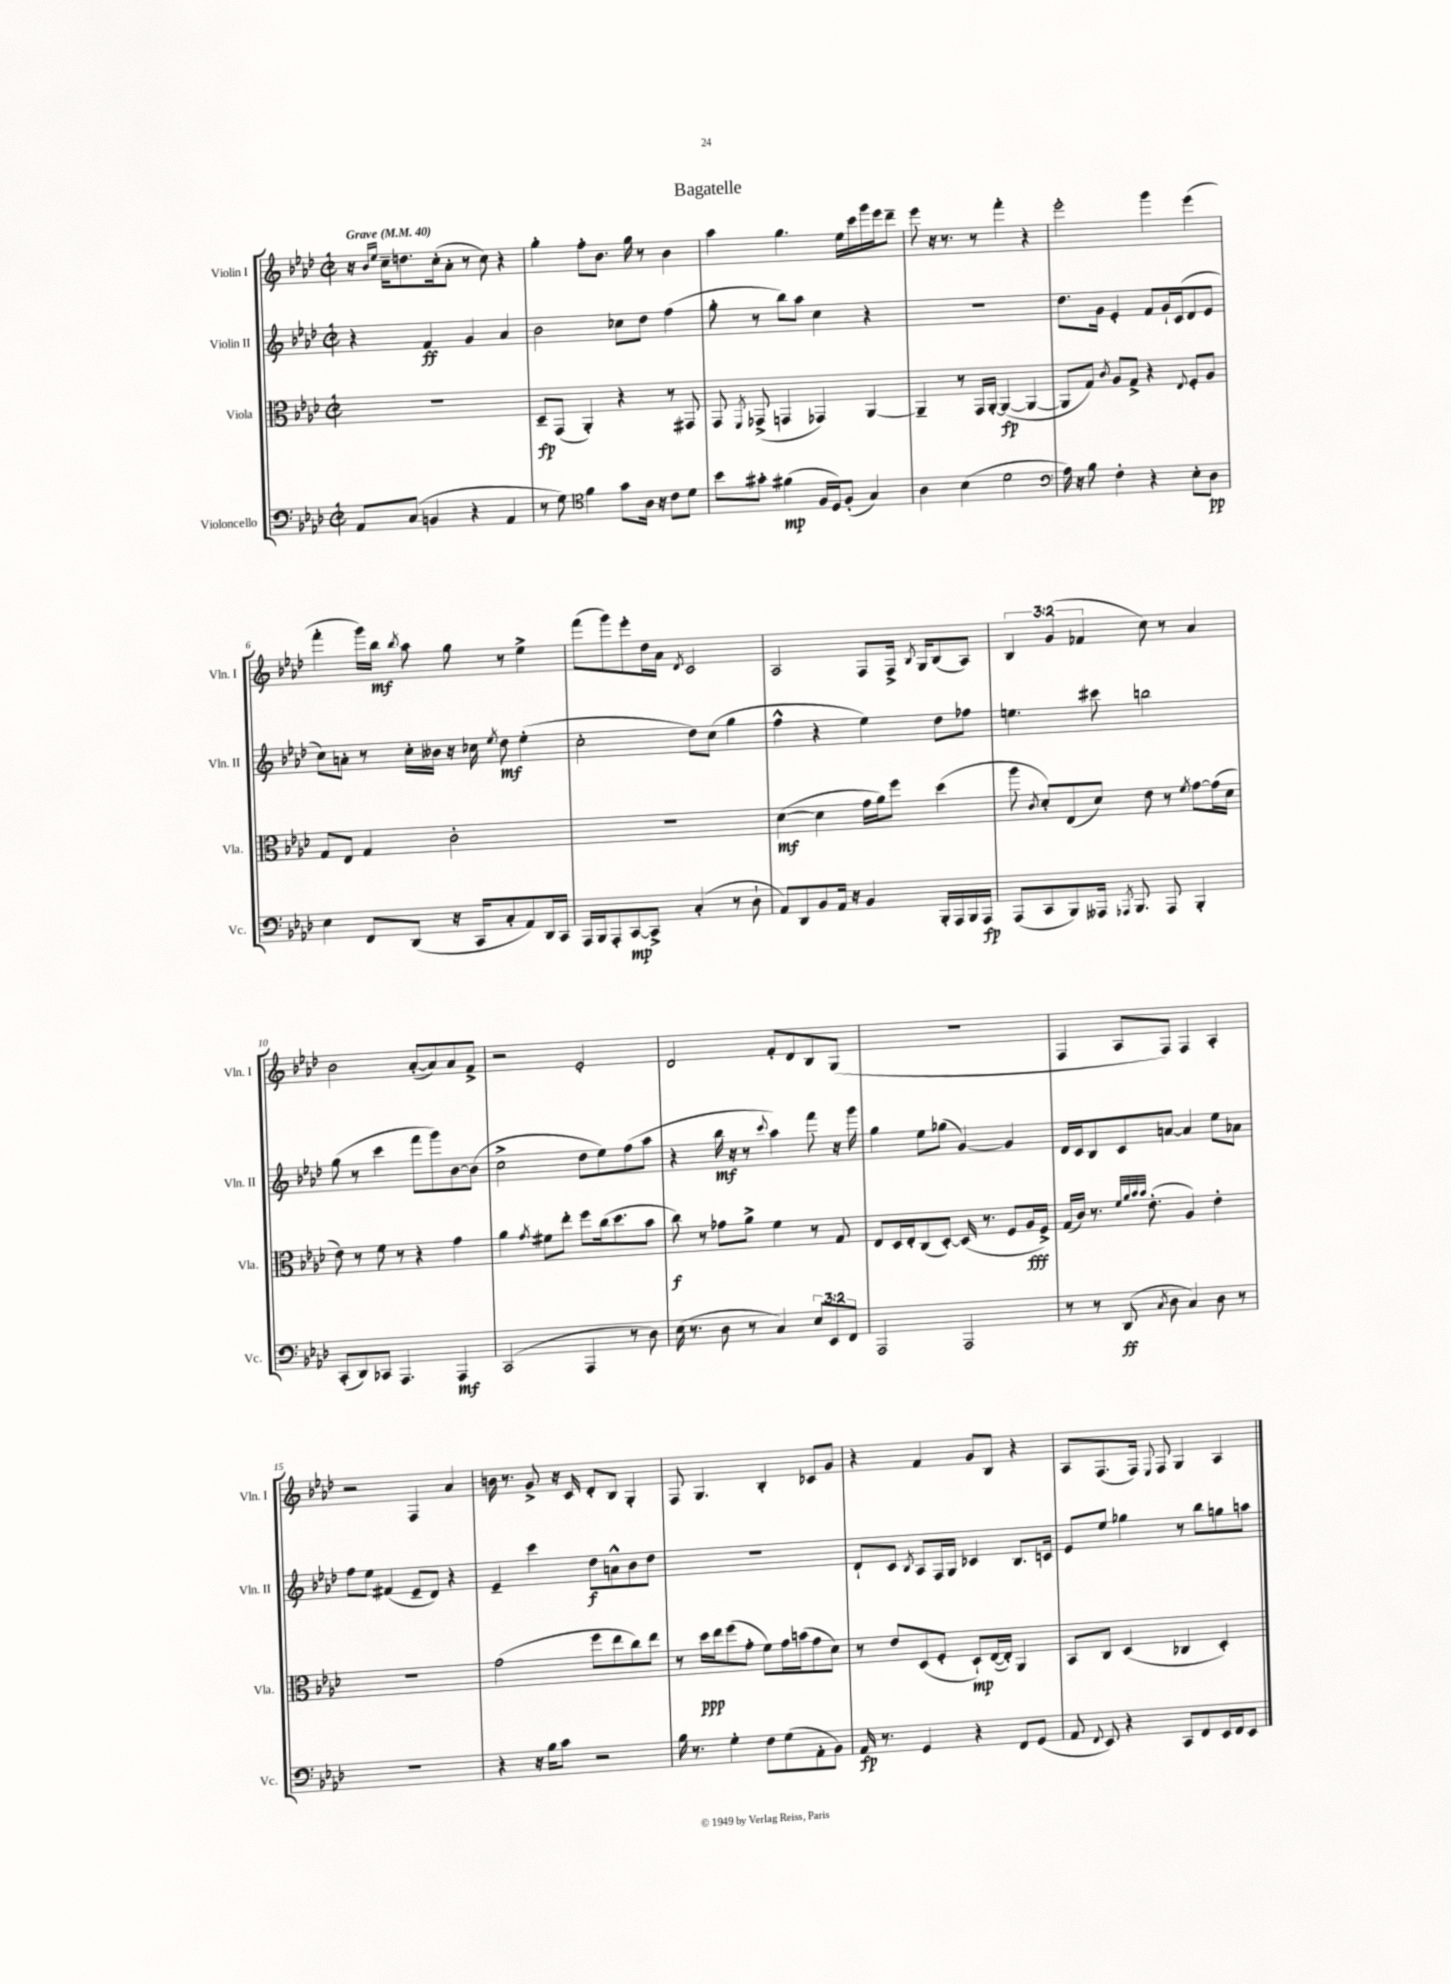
\header { title = "Bagatelle" }
<<
\new StaffGroup <<
\new Staff = "s0" \with { instrumentName = "Violin I" shortInstrumentName = "Vln. I" } {
    \clef treble \key aes \major \defaultTimeSignature \time 2/2 \override Staff.TupletNumber.text = #tuplet-number::calc-fraction-text \tempo "Grave" 4 = 40
    \autoBeamOff r16 \grace { bes'16[ ees''16] } c''16[-- d''8. c''16-.( aes'8]-. r8 c''8) r4 |
    g''4-. f''8[-. bes'8.] g''16 r8 bes'4 |
    aes''4 g''4. ees''16[ c'''16 g'''16 ees'''16 des'''8]-- |
    ees'''8 r16 r8. r8 f'''4-. r4 |
    ees'''2-. g'''4 ees'''4( |
    f'''4-. g'''16[) bes''16]\mf \acciaccatura { bes''8 } aes''8 g''8 r8 ees''4-> |
    f'''8[( g'''8) ees'''8-. des''16 aes'16] \acciaccatura { des'8 } c'2 |
    aes2 f8[ f16]-> \acciaccatura { bes8 } g16[ bes8( aes8]) |
    \tuplet 3/2 { bes4 g'4( fes'4 } c''8) r8 aes'4 |
    bes'2 aes'8[~-.( aes'8) aes'8 f'8]-> |
    r2 ees'2-. |
    des'2 f'8[-. des'8 bes8 g8]( |
    R1 |
    f4 aes8[ f8]) f4 aes4-. |
    r2 f4 aes'4 |
    b'16 r8. g'8-> r16 c'16 des'8[-. bes8] g4-. |
    f8 g4. bes4-. ces'8[ g'8] |
    r4 f'4 g'8[ bes8] r4 |
    aes8[ f8.( f16]) \appoggiatura { ees8 } f8 g4 aes4 \bar "|." |
}
\new Staff = "s1" \with { instrumentName = "Violin II" shortInstrumentName = "Vln. II" } {
    \clef treble \key aes \major \defaultTimeSignature \time 2/2
    \autoBeamOff r4 f'4\ff g'4 aes'4 |
    bes'2 ces''8[ des''8] f''4( |
    g''8-. r8 bes''8[) aes''8] c''4 r4 |
    R1 |
    des''8.[ g'16] ees'4-. f'8[ g'16-! c'16( des'8 ees'8] |
    c''8[) a'8]-. r8 c''16[-. beses'16] r16 ces''16 \acciaccatura { ees''8 } des''8\mf ees''4-.( |
    c''2-. des''8[) c''8]( g''4 |
    f''4-^ r4 ees''4) des''8[ fes''8] |
    e''4. cis'''8 b''2 |
    g''8( r8 c'''4 f'''8[ g'''8) bes'8~ bes'8]( |
    c''2-> des''8[ ees''8) f''8( aes''8] |
    r4 bes''16\mf r16 r8 \appoggiatura { c'''8 } aes''4) f'''8 r16 g'''16 |
    g''4 ees''8[ ges''8]( g'4~) g'4 |
    des'16[ c'16 bes8 c'8 a'8]~ a'4 ees''8[ aes'8] |
    f''8[ ees''8] fis'4( ees'8[-- des'8]) r4 |
    ees'4-- c'''4 des''8[\f a'8-^ bes'8 des''8] |
    R1 |
    des'8[-! c'8] \acciaccatura { bes8 } aes8[ f16 g16] ces'4 bes8.[ c'16] |
    ees'8[ ees''8] ges''4 r8 bes''8[ g''8 a''8] \bar "|." |
}
\new Staff = "s2" \with { instrumentName = "Viola" shortInstrumentName = "Vla." } {
    \clef alto \key aes \major \defaultTimeSignature \time 2/2
    \autoBeamOff R1 |
    des8[--\fp g,8]( aes,4-.) r4 r8 gis,8 |
    g,8 \acciaccatura { f,8 } ges,8->( g,4 ges,4) aes,4~ |
    aes,4-- r8 g,16[ aes,16]~-. aes,4~\fp( aes,4~ |
    aes,8[ g8]) \acciaccatura { c'8 } aes8[ g8]-> r4 \appoggiatura { ees8 } f8[-. aes8] |
    g8[ ees8] g4 c'2-. |
    R1 |
    des'4~\mf( des'4 g'16[ aes'16) f''8] des''4( |
    aes''8 \acciaccatura { c'8 } des'8[-.) ees8( des'8]) ees'8 r8 \acciaccatura { f'8 } g'8[~ g'16( des'16] |
    ees'8) r8 f'8 r8 r4 g'4 |
    aes'4 \acciaccatura { g'8 } fis'8[ ees''8]-. f''8[ c''16( des''8. bes'8] |
    c''8\f) r8 ges'8[ aes'8]-> f'4 r8 g8 |
    ees8[ des16 ees16-. c8( des8]~-.) des16( r8. f8[ aes16\fff f16]->) |
    g16[( c'16]) r8. \grace { f'32[ aes'32 bes'32 bes'32] } ees'8.-.( aes4) ees'4-. |
    R1 |
    g'2( f''8[ ees''8 c''8) ees''8] |
    r8 des''16[\ppp ees''16 f''8( g'8]-. f'8[) g'16 b'16( g'8 des'8]) |
    r8 ees'8[ des8( f8]-. des8[-!\mp) ees16~( ees16]-.) aes,4 |
    bes,8[ c8] des4( ces4 des4-.) \bar "|." |
}
\new Staff = "s3" \with { instrumentName = "Violoncello" shortInstrumentName = "Vc." } {
    \clef bass \key aes \major \defaultTimeSignature \time 2/2 \override Staff.TupletNumber.text = #tuplet-number::calc-fraction-text
    \autoBeamOff aes,8[ c8]( b,4 r4 aes,4 |
    r8 g8) \clef tenor f'4 g'8[ aes16] r16 c'8[ des'8] |
    bes'8[ gis'8]-. fis'4\mp( f16[ des16) f8]-.( g4) |
    aes4 bes4( des'2 |
    \clef bass aes16) r16 bes8 f4-. r4 ees8[-. des8]\pp |
    ees4 f,8[ des,8]( r16 c,16[ c8-. aes,8) des,16 c,16] |
    aes,,16[ bes,,16 aes,,8-. c,8~\mp c,8]-> c4-.( r8 des8-! |
    aes,8[) des,8 bes,8 aes,16] r16 bes,4 bes,,16[-. aes,,16 bes,,16 aes,,16]\fp |
    aes,,8[( c,8 bes,,8) aeses,,16] \acciaccatura { aes,,8 } bes,,8. aes,,8 bes,,4-. |
    c,8[-.( des,8) ces,8] aes,,4. aes,,4\mf |
    c,2( aes,,4 r8 des8) |
    ees16( r8. des8 r8 c4) \tuplet 3/2 { ees8[ ees,8 f,8] } |
    aes,,2 aes,,2 |
    r8 r8 des,8\ff( \acciaccatura { c8 } des8 c4) des8 r8 |
    R1 |
    r4 r16 bes16[ c'8] r2 |
    bes16 r8. g4-. f8[ g8( aes,8-. bes,8]) |
    aes,16\fp r8. g,4 r4 f,8[ g,8]( |
    aes,8 \appoggiatura { f,8 } ees,8) r4 c,8[ f,8 ees,16 f,16 ees,8] \bar "|." |
}
>>
>>
